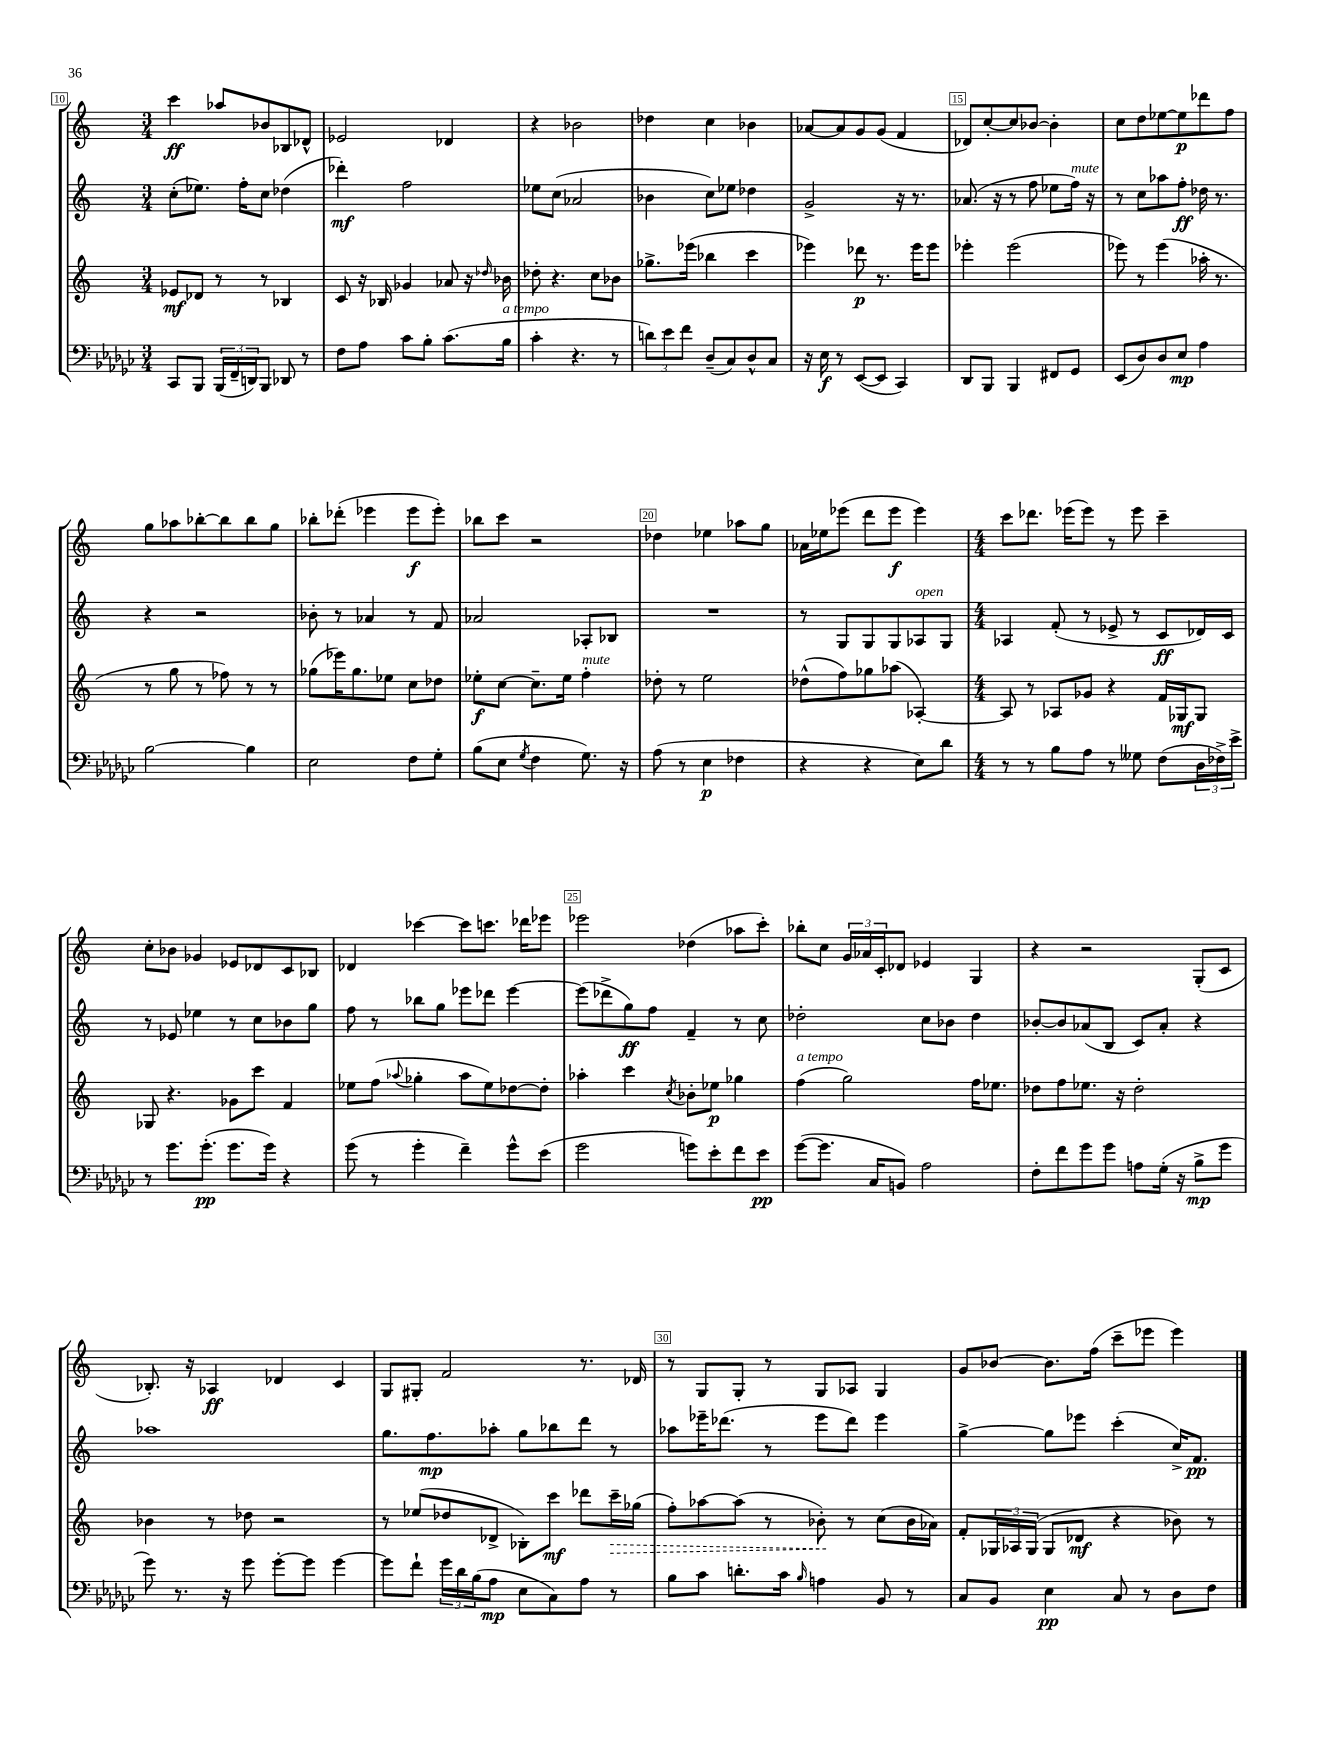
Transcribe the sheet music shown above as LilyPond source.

<<
\new StaffGroup <<
\new Staff = "s0" {
    \clef treble \key c \major \numericTimeSignature \time 3/4
    c'''4\ff aes''8 bes'8 bes8 des'8-^ |
    ees'2 des'4 |
    r4 bes'2 |
    des''4 c''4 bes'4 |
    aes'8~ aes'8 g'8 g'8( f'4 |
    des'8) c''8~-. c''8 bes'8~ bes'4-. |
    c''8 d''8 ees''8~ ees''8\p des'''8 f''8 |
    g''8 aes''8 bes''8~-. bes''8 bes''8 g''8 |
    bes''8-. des'''8-.( ees'''4 ees'''8\f ees'''8-.) |
    bes''8 c'''8 r2 |
    des''4 ees''4 aes''8 g''8 |
    aes'16 ees''16 ees'''8( d'''8 ees'''8\f ees'''4) |
    \numericTimeSignature \time 4/4 c'''8 des'''8. ees'''16( ees'''8) r8 ees'''8 c'''4-- |
    c''8-. bes'8 ges'4 ees'8 des'8 c'8 bes8 |
    des'4 ces'''4~ ces'''8 c'''8. des'''16 ees'''8 |
    ees'''2 des''4( aes''8 c'''8-.) |
    bes''8-. c''8 \tuplet 3/2 { g'16 aes'16 c'16-. } des'8 ees'4 g4 |
    r4 r2 g8-.( c'8 |
    bes8.-.) r16 aes4\ff des'4 c'4 |
    g8 gis8-. f'2 r8. des'16 |
    r8 g8 g8-. r8 g8 aes8 g4 |
    g'8 bes'8~ bes'8. f''16( c'''8-- ees'''8 ees'''4) \bar "|." |
}
\new Staff = "s1" {
    \clef treble \key c \major \numericTimeSignature \time 3/4
    c''8-.( ees''8.) f''16-. c''8 des''4( |
    des'''4-.\mf) f''2 |
    ees''8 c''8( aes'2 |
    bes'4 c''8) ees''8 des''4 |
    g'2-> r16 r8. |
    aes'8.( r16 r8 f''8 ees''8 f''16^\markup { \italic "mute" }) r16 |
    r8 c''8 aes''8 f''8-.\ff des''16 r8. |
    r4 r2 |
    bes'8-. r8 aes'4 r8 f'8 |
    aes'2 aes8-. bes8 |
    R2. |
    r8 g8 g8 g8 aes8^\markup { \italic "open" } g8 |
    \numericTimeSignature \time 4/4 aes4 f'8-.( r8 ees'8-> r8 c'8\ff des'16) c'16 |
    r8 ees'8 ees''4 r8 c''8 bes'8 g''8 |
    f''8 r8 bes''8 g''8 ees'''8 des'''8 ees'''4~ |
    ees'''8( des'''8-> g''8\ff) f''8 f'4-- r8 c''8 |
    des''2-. c''8 bes'8 des''4 |
    bes'8~-. bes'8 aes'8( b8 c'8) aes'8-. r4 |
    aes''1 |
    g''8. f''8.\mp aes''8-. g''8 bes''8 d'''8 r8 |
    aes''8 ees'''16-- des'''8.( r8 ees'''8 des'''8) ees'''4 |
    g''4~-> g''8 ees'''8 c'''4-.( c''16->) f'8.\pp \bar "|." |
}
\new Staff = "s2" {
    \clef treble \key c \major \numericTimeSignature \time 3/4
    ees'8\mf des'8 r8 r8 bes4 |
    c'8 r16 bes16 ges'4 aes'8 r16 \grace { des''16 } bes'16 |
    des''8-. r4. c''8 bes'8 |
    ges''8.-> ees'''16( bes''4 c'''4 |
    ees'''4) des'''8\p r8. ees'''16 ees'''8 |
    ees'''4-. ees'''2( |
    ees'''8) r8 ees'''4( aes''16-. r8. |
    r8 g''8 r8 fes''8) r8 r8 |
    ges''8( ees'''16) ges''8. ees''8 c''8 des''8 |
    ees''8-.\f c''8~ c''8.-- ees''16 f''4-.^\markup { \italic "mute" } |
    des''8-. r8 e''2 |
    des''8-^( f''8) ges''8 aes''8( aes4~-.) |
    \numericTimeSignature \time 4/4 aes8 r8 aes8 ges'8 r4 f'16 ges16\mf ges8 |
    ges8 r4. ges'8 c'''8 f'4 |
    ees''8 f''8( \appoggiatura { aes''8 } ges''4-. aes''8 ees''8) des''8~ des''8-. |
    aes''4-. c'''4 \acciaccatura { c''8 } bes'8-. ees''8\p ges''4 |
    f''4^\markup { \italic "a tempo" }( g''2) f''16 ees''8. |
    des''8 f''8 ees''8. r16 des''2-. |
    bes'4 r8 des''8 r2 |
    r8 ees''8( des''8 des'8-> bes8-.) c'''8\mf des'''8 \once \override Hairpin.style = #'dashed-line c'''16--\> ges''16( |
    f''8-.) aes''8~ aes''8( r8 bes'8-.\!) r8 c''8( bes'16 aes'16) |
    f'8-. \tuplet 3/2 { ges16 aes16 ges16( } ges8 des'8\mf r4 bes'8) r8 \bar "|." |
}
\new Staff = "s3" {
    \clef bass \key ges \major \numericTimeSignature \time 3/4
    ces,8 bes,,8 \tuplet 3/2 { bes,,16( f,16-- d,16) } bes,,8 des,8 r8 |
    f8 aes8 ces'8 bes8-. ces'8.( bes16^\markup { \italic "a tempo" } |
    ces'4-. r4. r8 |
    \tuplet 3/2 { d'8) ees'8 f'8 } des8--( ces8) des8-^ ces8 |
    r16 ees16\f r8 ees,8~( ees,8 ces,4) |
    des,8 bes,,8 bes,,4 fis,8 ges,8 |
    ees,8( des8) des8 ees8\mp aes4 |
    bes2~ bes4 |
    ees2 f8 ges8-. |
    bes8( ees8 \acciaccatura { ges8 } f4 ges8.) r16 |
    aes8( r8 ees4\p fes4 |
    r4 r4 ees8) des'8 |
    \numericTimeSignature \time 4/4 r8 r8 bes8 aes8 r8 geses8 f8( \tuplet 3/2 { des16 fes16->) ees'16-> } |
    r8 ges'8. ges'8.-.\pp( ges'8. ges'16) r4 |
    ges'8( r8 ges'4-. f'4--) ges'8-^ ees'8( |
    ges'2 g'8) ees'8-. f'8 ees'8\pp |
    ges'8~( ges'8. ces16 b,8) aes2 |
    f8-. f'8 ges'8 ges'8 a8 ges16-.( r16 bes8->\mp ges'8 |
    ges'8) r8. r16 ges'8 ges'8~-. ges'8 ges'4~ |
    ges'8 f'8-! \tuplet 3/2 { ges'16 des'16 bes16( } aes8\mp ees8 ces8) aes8 r8 |
    bes8 ces'8 d'8.-. ces'16 \grace { bes16 } a4 bes,8 r8 |
    ces8 bes,8 ees4\pp ces8 r8 des8 f8 \bar "|." |
}
>>
>>
\layout { \context { \Score currentBarNumber = #10 \override BarNumber.break-visibility = ##(#f #t #t) barNumberVisibility = #(every-nth-bar-number-visible 5) \override BarNumber.stencil = #(make-stencil-boxer 0.1 0.3 ly:text-interface::print) } }
